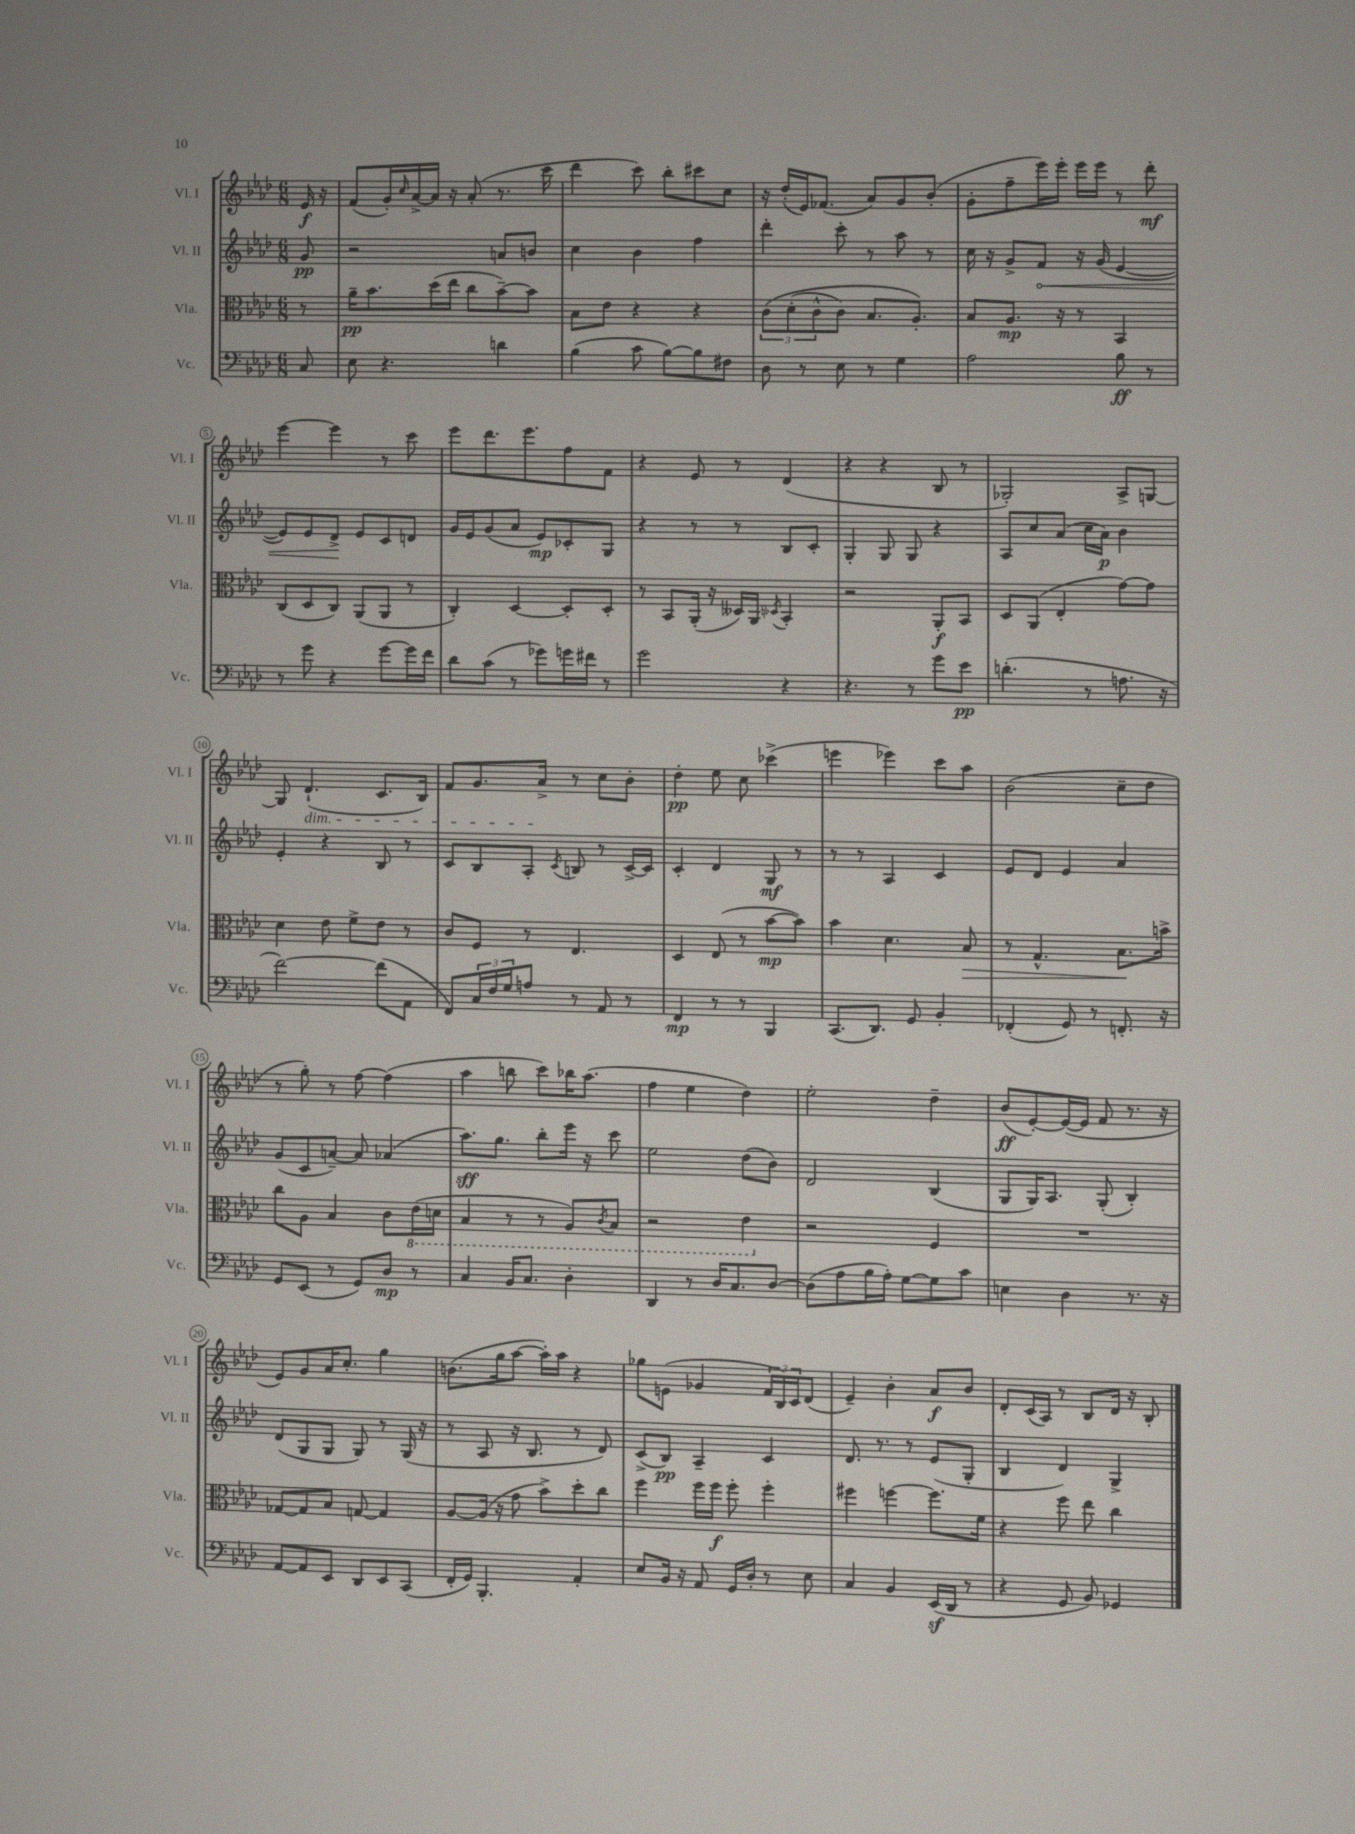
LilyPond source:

<<
\new StaffGroup <<
\new Staff = "s0" \with { instrumentName = "Vl. I" shortInstrumentName = "Vl. I" } {
    \clef treble \key aes \major \numericTimeSignature \time 6/8 \partial 8
    ees'16\f r16 |
    f'8( g'16-.) \grace { c''16 } aes'16~-> aes'16 r16 aes'8-.( r8. c'''16 |
    des'''4 c'''8) bes''8-. cis'''8 c''8 |
    r16 des''16-.( ees'16) fes'8.( aes'8) g'8 bes'8-.( |
    g'8-. f''8-- ees'''16) ees'''16-. ees'''16 ees'''16 r8 des'''8-.\mf |
    ees'''4~ ees'''4 r8 c'''8 |
    ees'''8 des'''8. ees'''8. f''8 f'8 |
    r4 ees'8 r8 des'4( |
    r4 r4 bes8 r8 |
    ges2-.) aes8-> g8~ |
    g8 des'4.-!\dim( c'8. bes16) |
    f'8 g'8. aes'16->\! r8 c''8 bes'8-. |
    des''4-.\pp ees''8 c''8 ces'''4->( |
    e'''4 ees'''4) c'''8 aes''8 |
    bes'2( c''8-- des''8 |
    r8 g''8-.) r8 f''8~ f''4( |
    aes''4 b''8 c'''8) bes''16 aes''8.( |
    f''4 ees''4 des''4) |
    ees''2-. des''4-- |
    bes'8\ff( ees'8~-.) ees'16~( ees'16 f'8 r8. r16 |
    ees'8) g'8 aes'16 c''8.-. g''4 |
    b'8.( g''16 aes''8~ aes''16-.) aes''16 r4 |
    ges''8 e'8( ges'4 \tuplet 3/2 { f'16 bes16) c'16 } des'8( |
    ees'4--) bes'4-. aes'8\f bes'8 |
    des'8-. c'16( aes16) r8 bes8 des'16 r16 bes8-. \bar "|." |
}
\new Staff = "s1" \with { instrumentName = "Vl. II" shortInstrumentName = "Vl. II" } {
    \clef treble \key aes \major \numericTimeSignature \time 6/8 \partial 8
    g'8\pp |
    r2 a'8 b'8 |
    c''4 bes'4 f''4 |
    des'''4-. c'''8-. r8 aes''8 r8 |
    c''16 r16 g'8-> \once \override Hairpin.circled-tip = ##t f'8\< r16 g'16( ees'4~ |
    ees'8) ees'8 des'8->\! ees'8 c'8 d'8 |
    g'16 ees'16 g'8( aes'8 ees'8\mp) ces'8-. g8 |
    r4 r8 r8 bes8 c'8-. |
    g4-. g8 g8 r4 |
    aes8 c''8 aes'8( c''16 aes'16\p) bes'4 |
    ees'4-. r4 bes8 r8 |
    c'8 bes8 aes8-. \acciaccatura { c'8 } b8 r8 c'16~-> c'16 |
    c'4-. des'4 g8\mf r8 |
    r8 r8 aes4 c'4 |
    ees'8 des'8 ees'4 aes'4 |
    g'8( c'8 a'8~--) a'8 aes'4( |
    aes''8.\sff) g''8. bes''8-. ees'''16 r16 c'''8 |
    ees''2 des''8( bes'8) |
    des'2 bes4( |
    g8 g16) aes8. g8-.( bes4-.) |
    des'8( g8 g8 g8) r8 g16( r16 |
    r8 aes8 r16 bes8. r8 des'8) |
    c'8->( bes8\pp) aes4-- c'4 |
    des'8. r8. r8 ees'8( g8-. |
    bes4 des'4) g4-> \bar "|." |
}
\new Staff = "s2" \with { instrumentName = "Vla." shortInstrumentName = "Vla." } {
    \clef alto \key aes \major \numericTimeSignature \time 6/8 \partial 8
    r8 |
    aes'16--\pp bes'8. des''16( ees''16 c''8 bes'8~--) bes'8 |
    bes8 ees'8 r4 r4 |
    \tuplet 3/2 { c'8\( des'8-.( c'8-^ } c'8) bes8. aes8.-.\) |
    bes8 aes8.\mp r16 r8 bes,4 |
    c8( des8 c8) aes,8( aes,8 r8 |
    c4-.) des4~ des8-. des8-. |
    r8 bes,8 aes,16-.( r16 deses16) aes,16 \acciaccatura { des8 } bes,4-. |
    r2 aes,8-.\f bes,8 |
    des8 aes,8( ees4-. g'8~) g'8 |
    des'4 ees'8 f'8-> ees'8 r8 |
    c'8 f8 r8 ees4. |
    des4 ees8( r8 bes'8~\mp bes'8) |
    bes'4 des'4. bes8\> |
    r8 g4.-^ bes8.\! b'16-> |
    c''8 aes8 bes4 c'8 \ottava #-1 ees16( d16 |
    bes,4 r8 r8 aes,8) \acciaccatura { c8 } bes,8 |
    r2 ees4 \ottava #0 |
    r2 f4 |
    R2. |
    ges8~ ges8 bes8 g8~ g4 |
    aes8~ aes16( r16 g'8 bes'8->) des''8-. c''8 |
    f''4 f''16 f''16\f f''8-. f''4-. |
    fis''4 f''4~ f''8. f'16 |
    r4 f''8 ees''8 c''4 \bar "|." |
}
\new Staff = "s3" \with { instrumentName = "Vc." shortInstrumentName = "Vc." } {
    \clef bass \key aes \major \numericTimeSignature \time 6/8 \partial 8
    c8 |
    ees8 r4. d'4 |
    bes4( c'8 bes8~) bes8 fis8 |
    des8 r8 ees8 r8 g4 |
    aes2 bes8\ff r8 |
    r8 g'8 r4 g'8~ g'16 f'16 |
    des'8 c'8( r8 ges'8) g'16 fis'16 r8 |
    g'2 r4 |
    r4. r8 g'8 ees'8\pp |
    d'4.-.( r8 a8. r16 |
    f'2~) f'8( aes,8 |
    f,8) \tuplet 3/2 { c16 f16 g16 } a8 r8 aes,8 r8 |
    f,4\mp r8 r8 bes,,4 |
    c,8.( des,8.) g,8 bes,4-. |
    fes,4-.( g,8) r8 f,8.-. r16 |
    g,8 ees,8( r8 g,8) des8\mp r8 |
    c4 bes,16 c8. des4-. |
    des,4 r8 des16 c8. des8~ |
    des8( aes8 bes16 aes16-.) g8~ g8 c'8 |
    e4 des4 r8. r16 |
    aes,8~ aes,8 ees,8 des,8 ees,8 c,8( |
    f,16-. g,16) bes,,4.-. aes,4-. |
    ees8 bes,16 r16 aes,8 g,16 des16-. r8 ees8 |
    c4 bes,4 ees,16\sf( des,16 r8 |
    r4 g,8 bes,8) ges,4 \bar "|." |
}
>>
>>
\layout { \context { \Score \override BarNumber.stencil = #(make-stencil-circler 0.1 0.3 ly:text-interface::print) } }
